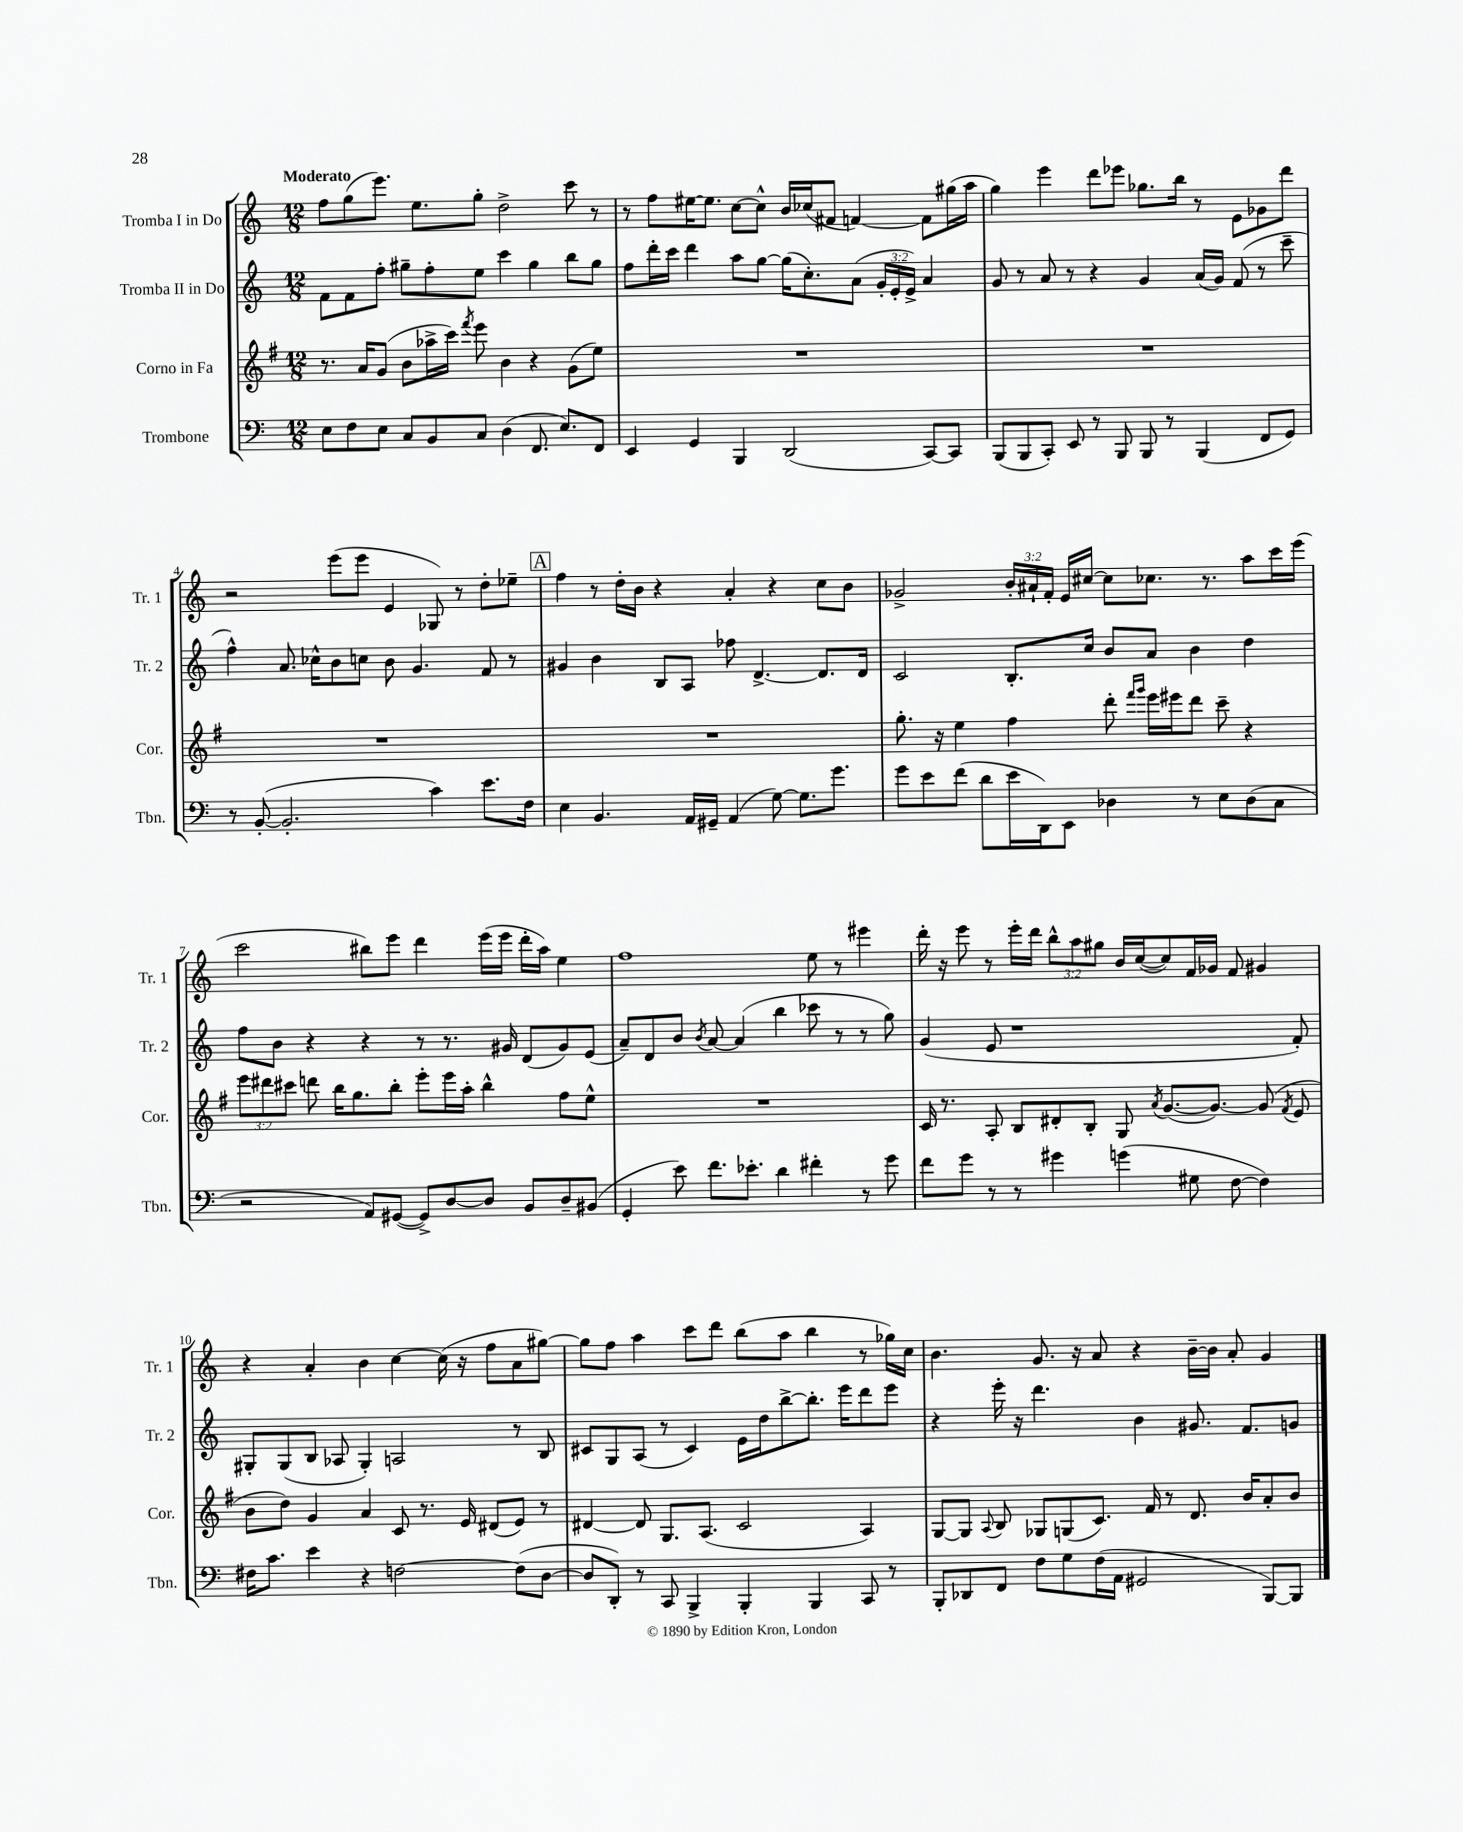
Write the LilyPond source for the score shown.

<<
\new StaffGroup <<
\new Staff = "s0" \with { instrumentName = "Tromba I in Do" shortInstrumentName = "Tr. 1" } {
    \clef treble \key c \major \numericTimeSignature \time 12/8 \override Staff.TupletNumber.text = #tuplet-number::calc-fraction-text \tempo "Moderato"
    \autoBeamOff f''8[ g''8( e'''8.]) e''8.[ g''8]-. d''2-> c'''8 r8 |
    r8 f''8[ eis''16~ eis''8.] c''8[~ c''8]-^ b'16[ ces''16( fis'8] f'4~) f'8[ gis''16( a''16] |
    g''4) e'''4 d'''8[ ees'''8] ges''8.[ b''16] r8 e'8[ ges'8 d'''8] |
    r2 e'''8[( e'''8] e'4 ges8) r8 d''8[-. ees''8]-- |
    \mark \markup { \box "A" } f''4 r8 d''16[-. b'16] r4 a'4-. r4 c''8[ b'8] |
    ges'2-> \tuplet 3/2 { b'16[-. ais'16-! f'16]-. } e'16[ cis''16]~ cis''8[ ces''8.] r8. a''8[ c'''16 e'''16]( |
    c'''2 bis''8[) e'''8] d'''4 e'''16[( e'''16] d'''16[-. a''16]) e''4 |
    f''1 e''8 r8 eis'''4 |
    d'''16-. r16 e'''8 r8 e'''16[-. d'''16] \tuplet 3/2 { b''8[-^ a''8 gis''8] } b'16[ c''16~( c''8) f'16 ges'16] f'8 gis'4 |
    r4 a'4-. b'4 c''4~ c''16( r16 f''8[ a'8 gis''8]~) |
    gis''8[ f''8] a''4 c'''8[ d'''8] b''8[( a''8] b''4 r8 ges''16[) c''16] |
    b'4. g'8. r16 a'8 r4 b'16[~-- b'16] a'8-. g'4 \bar "|." |
}
\new Staff = "s1" \with { instrumentName = "Tromba II in Do" shortInstrumentName = "Tr. 2" } {
    \clef treble \key c \major \numericTimeSignature \time 12/8 \override Staff.TupletNumber.text = #tuplet-number::calc-fraction-text
    \autoBeamOff f'8[ f'8 f''8]-. gis''8[-- f''8-. e''8] c'''4 gis''4 b''8[ gis''8] |
    f''8[ d'''16-. c'''16] d'''4 a''8[ g''8]~ g''16[( c''8.-.) a'8]( \tuplet 3/2 { g'16[-. e'16-. e'16]->) } a'4 |
    g'8 r8 a'8 r8 r4 g'4 a'16[( g'16]) f'8( r8 c'''8-- |
    f''4-^) a'8. ces''16[-^ b'8 c''8] b'8 g'4. f'8 r8 |
    \mark \markup { \box "A" } gis'4 b'4 b8[ a8] fes''8 d'4.~-> d'8.[ d'16] |
    c'2 b8.[-. c''16] b'8[ a'8] b'4 d''4 |
    f''8[ b'8] r4 r4 r8 r8. gis'16 d'8[( gis'8) e'8]( |
    a'8[--) d'8 b'8] \acciaccatura { b'8 } a'8~ a'4( b''4 ces'''8 r8 r8 g''8) |
    g'4( e'8 r1 f'8-.) |
    gis8[-. gis8( b8] aes8 gis4-.) a2 r8 b8 |
    cis'8[ g8 a8]( r8 cis'4) e'16[ d''16 b''8~-> b''8.]-. e'''16[ d'''8 e'''8] |
    r4 e'''16-. r16 d'''4. b'4 gis'8. f'8.[ g'8] \bar "|." |
}
\new Staff = "s2" \with { instrumentName = "Corno in Fa" shortInstrumentName = "Cor." } {
    \clef treble \key g \major \numericTimeSignature \time 12/8 \override Staff.TupletNumber.text = #tuplet-number::calc-fraction-text
    \autoBeamOff r8. a'16[ g'8]( b'8[ aes''16-> c'''16]) \acciaccatura { fis'''8 } e'''8 b'4 r4 g'8[( e''8]) |
    R1. |
    R1. |
    R1. |
    \mark \markup { \box "A" } R1. |
    g''8.-. r16 e''4 fis''4 d'''8-. \grace { fis'''16[ g'''16] } e'''16[ eis'''16 d'''8] c'''8-- r4 |
    \tuplet 3/2 { e'''8[ dis'''8 cis'''8] } d'''8 b''16[ g''8. b''8]-. e'''8[-. e'''16 a''16]-. b''4-^ fis''8[ e''8]-^ |
    R1. |
    c'16 r8. a8-. b8[ dis'8-. b8]-. g8 \acciaccatura { a'8 } g'8.[~( g'8.]~) g'8( \acciaccatura { fis'8 } e'8 |
    b'8[ d''8]) g'4 a'4 c'8 r8. e'16 dis'8[( e'8]) r8 |
    dis'4~ dis'8 g8.[ a8.]( c'2 a4) |
    g8[~ g8] \appoggiatura { a8 } b8 ges8[ g8( c'8.]) fis'16 r8 d'8. b'16[ a'8-. b'8] \bar "|." |
}
\new Staff = "s3" \with { instrumentName = "Trombone" shortInstrumentName = "Tbn." } {
    \clef bass \key c \major \numericTimeSignature \time 12/8
    \autoBeamOff e8[ f8 e8] c8[ b,8 c8] d4( f,8. e8.[) f,8] |
    e,4 g,4 b,,4 d,2( c,8[~) c,8] |
    b,,8[( b,,8 c,8]-.) e,8 r8 b,,8 b,,8 r8 b,,4( f,8[ g,8]) |
    r8 b,8~-.( b,2.-. c'4) e'8.[ f16] |
    \mark \markup { \box "A" } e4 b,4. a,16[ gis,16]-- a,4( g8~) g8.[ g'8.] |
    g'8[ e'8 f'8]( d'8[ e'16 d,16) e,8] des4 r8 e8[ des8( c8] |
    r2 a,8[) gis,8]~( gis,8[->) d8~ d8] b,8[ d8-- bis,8]( |
    g,4-. e'8) f'8.[ ees'8.]-. d'4 fis'4-. r8 g'8 |
    f'8[ g'8] r8 r8 gis'4 g'4( gis8 f8~ f4) |
    fis16[ c'8.] e'4 r4 f2~ f8[( d8]~ |
    d8[ d,8]-.) r8 c,8 b,,4-> b,,4-. b,,4 c,8 r8 |
    b,,8[-. des,8 f,8] f8[ g8 f16( a,16] gis,2 b,,8[~) b,,8] \bar "|." |
}
>>
>>
